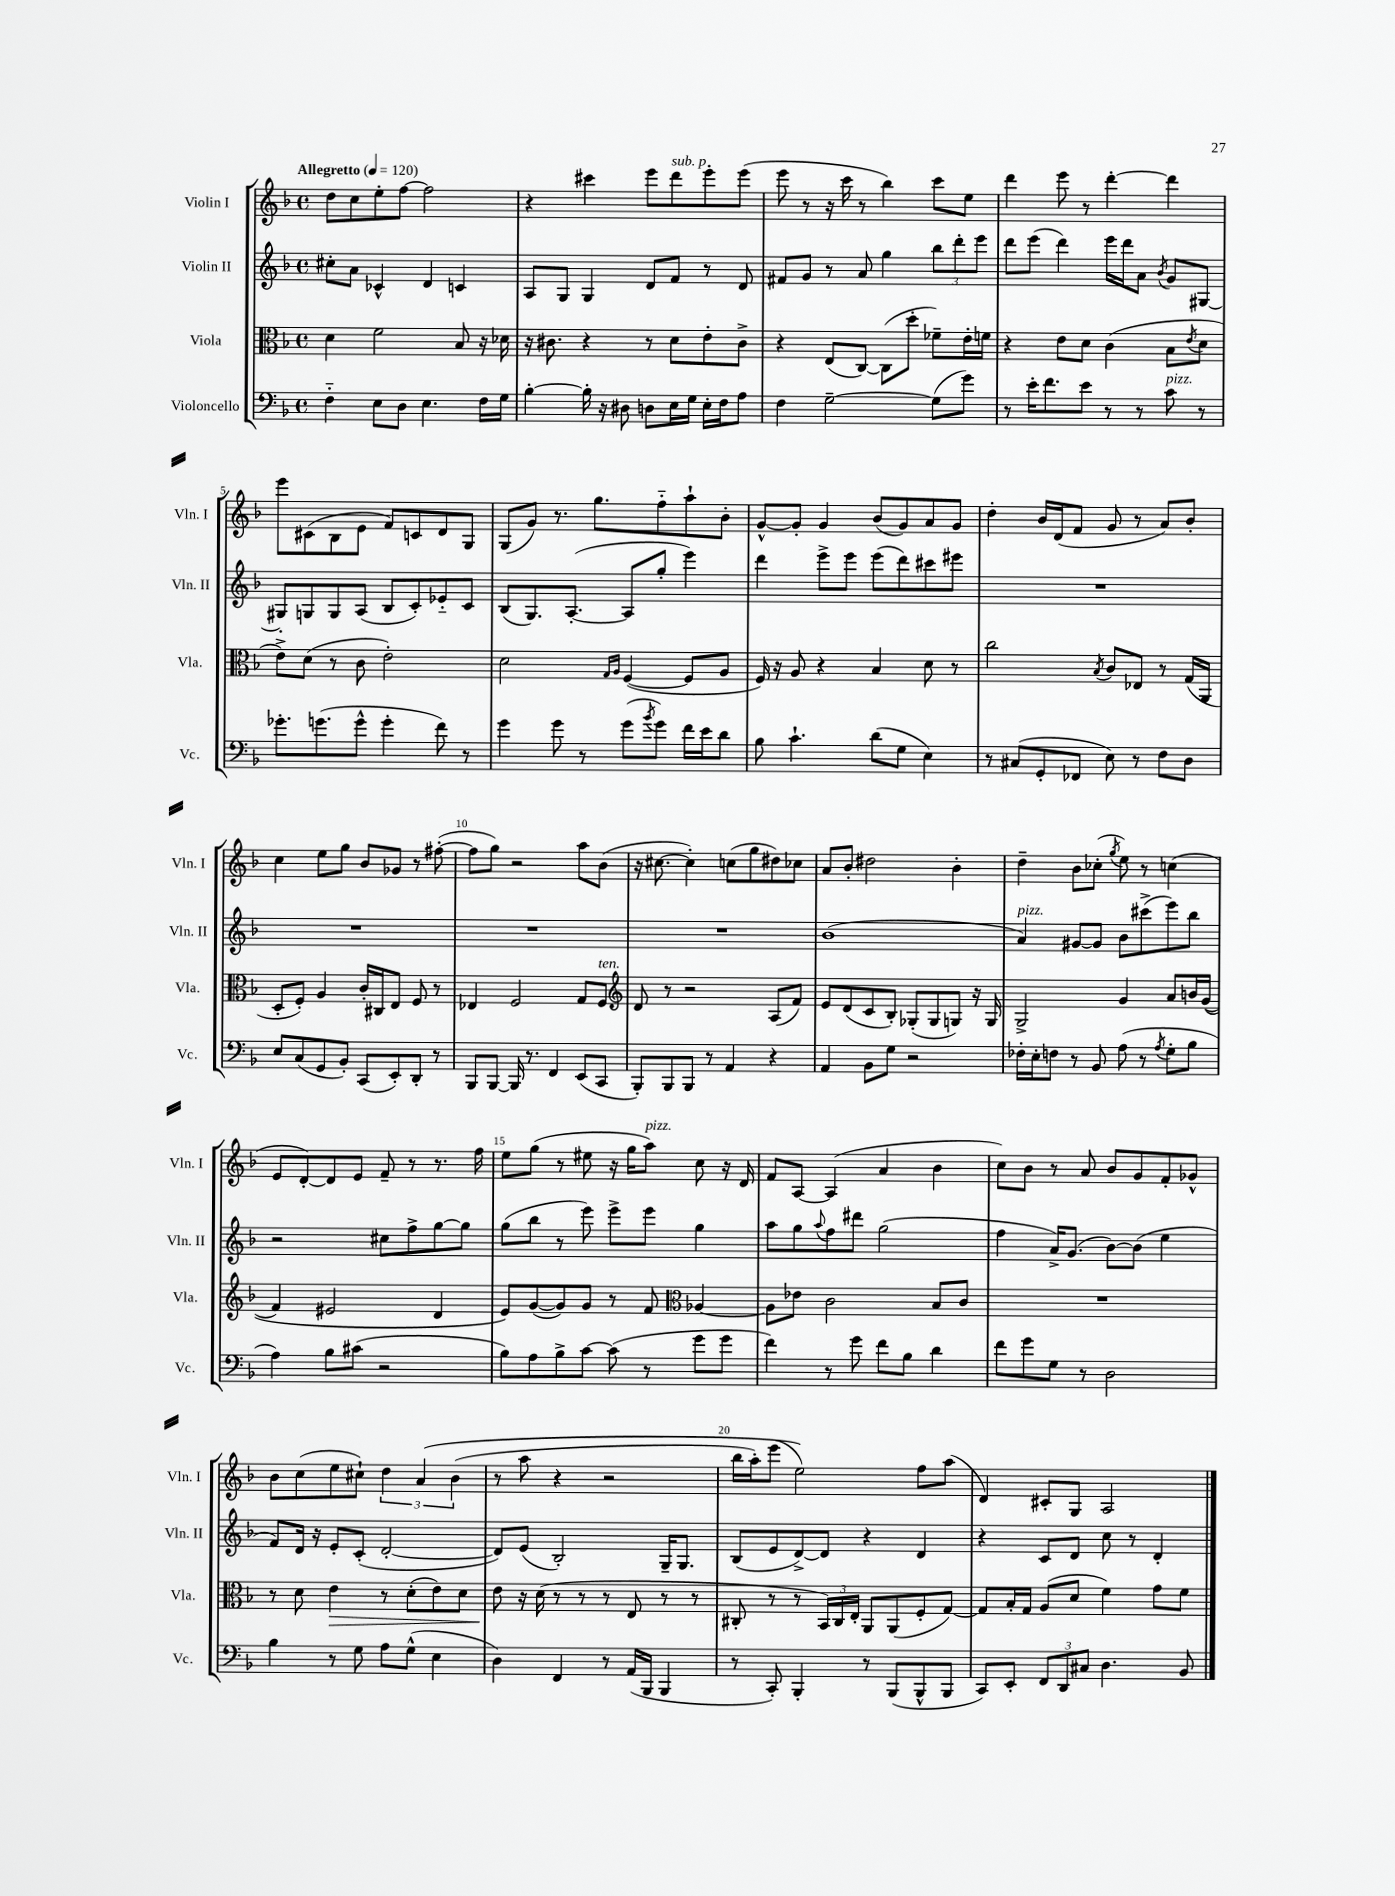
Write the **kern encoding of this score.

**kern	**kern	**dynam	**kern	**kern
*part4	*part3	*part3	*part2	*part1
*staff4	*staff3	*staff3	*staff2	*staff1
*I"Violoncello	*I"Viola	*	*I"Violin II	*I"Violin I
*I'Vc.	*I'Vla.	*	*I'Vln. II	*I'Vln. I
*clefF4	*clefC3	*	*clefG2	*clefG2
*k[b-]	*k[b-]	*	*k[b-]	*k[b-]
*M4/4	*M4/4	*	*M4/4	*M4/4
*met(c)	*met(c)	*	*met(c)	*met(c)
*MM120	*MM120	*	*MM120	*MM120
=1	=1	=1	=1	=1
!	!	!	!	!LO:TX:a:B:t=Allegretto
4F\	4d\	.	8cc#X'\L	8dd\L
.	.	.	8a\J	8cc\
8E\L	2f\	.	4c-X^^/	8ee'\
8D\J	.	.	.	[8ff\J
4.E\	.	.	4d/	2ff\]
.	8B-/	.	4cn/	.
16F\LL	16r	.	.	.
16G\JJ	16d-X\	.	.	.
=2	=2	=2	=2	=2
[4B-'\	16r	.	8A/L	4r
.	8.c#X\	.	.	.
.	.	.	8G/J	.
16B-'\]	4r	.	4G/	4ccc#X\
16r	.	.	.	.
8D#X\	.	.	.	.
8Dn\L	8r	.	8d/L	8eee\L
!	!	!	!	!LO:TX:a:i:t=sub. p
16E\L	8d\L	.	8f/J	8ddd\
16G\JJ	.	.	.	.
16E'\LL	8e'\	.	8r	8eee'\
16F\J	.	.	.	.
8A\J	8c#^\J	.	8d/	(8eee\J
=3	=3	=3	=3	=3
4F\	4r	.	8f#X/L	8eee\
.	.	.	8g/J	8r
[2G~\	(8E/L	.	8r	16r
.	.	.	.	16ccc\
.	[8C/J)	.	8a/	8r
.	(8C\L]	.	4gg\	4bb-\)
.	8dd'\J	.	.	.
(8G\L]	8f-X~\L)	.	12bb-\L	8ccc\L
.	.	.	12ddd'\	.
8g\J)	16e'\L	.	.	8ee\J
.	.	.	12eee\J	.
.	16fn\JJ	.	.	.
=4	=4	=4	=4	=4
8r	4r	.	8ddd\L	4ddd\
16e'\KL	.	.	(8eee\J	.
8.f\	.	.	.	.
.	8e\L	.	4ddd\)	8eee\
8e\J	8d\J	.	.	8r
8r	(4c\	.	16eee\LL	[4ddd'\
.	.	.	16ddd\J	.
8r	.	.	8a\J	.
.	.	.	8qb-/	.
!LO:TX:a:i:t=pizz.	!	!	!	!
8c\	8B-\L	.	8g/L	4ddd\]
.	8qe/	.	.	.
8r	8d\J	.	[8G#X/J	.
!!LO:LB:g=z
=5	=5	=5	=5	=5
8.g-X'\L	8e^\L)	.	8G#X'/L]	8eee\L
.	(8d\J	.	8Gn/	(8c#X\
(8.gn\	.	.	.	.
.	8r	.	8G/	8B-\
8g^^\J	8c\	.	(8A/J	8e\J
4g'\	2e'\)	.	8B-/L	8f/L)
.	.	.	8c'/)	8cn/
8f\)	.	.	8e-X/	8d/
8r	.	.	8c/J	8G/J
=6	=6	=6	=6	=6
4g\	2d\	.	(8B-/L	(8G/L
.	.	.	8.G/)	8g/J)
8g\	.	.	.	8.r
.	.	.	([8.A'/J	.
8r	.	.	.	.
.	.	.	.	8.gg\L
.	16qqG/LL	.	.	.
.	16qqA/JJ	.	.	.
(8g\L	([4F/	.	8A/L]	.
8qb-/	.	.	.	.
8g\J)	.	.	8gg'/J	8ff\
16f\LL	8F/L]	.	4eee\)	8aa`\
16e\J	.	.	.	.
8d\J	8A/J	.	.	8b-'\J
=7	=7	=7	=7	=7
8B-\	16F/)	.	4ddd\	[8g^^/L
.	16r	.	.	.
4.c`\	8A/	.	.	8g'/J]
.	4r	.	8eee^\L	4g/
.	.	.	8eee\J	.
(8d\L	4B-/	.	(8eee\L	(8b-/L
8G\J	.	.	8ddd\)	8g/)
4E\)	8d\	.	8ccc#X\	8a/
.	8r	.	8eee#X\J	8g/J
=8	=8	=8	=8	=8
8r	2cc\	.	1r	4dd'\
(8C#X/L	.	.	.	.
8GG'/	.	.	.	16b-/LL
.	.	.	.	(16d/J
8FF-X/J	.	.	.	8f/J
.	8qB-/	.	.	.
8E\)	8c/L	.	.	8g/
8r	8E-X/J	.	.	8r
8F\L	8r	.	.	8a/L)
8D\J	(16G/LL	.	.	8b-'/J
.	16AA/JJ	.	.	.
!!LO:LB:g=z
=9	=9	=9	=9	=9
8E/L	8D'/L	.	1r	4cc\
(8C/	8F'/J)	.	.	.
8GG/	4A/	.	.	8ee\L
8BB-'/J)	.	.	.	8gg\J
(8CC/L	16c'/LL	.	.	8b-/L
.	16C#X/J	.	.	.
8EE'/)	8E/J	.	.	8g-X/J
8DD'/J	8F/	.	.	8r
8r	8r	.	.	([8ff#X'\
=10	=10	=10	=10	=10
8BBB-/L	4E-X/	.	1r	8ff#\L]
[8BBB-/J	.	.	.	8gg\J)
16BBB-/]	2F/	.	.	2r
8.r	.	.	.	.
4FF/	.	.	.	.
(8EE/L	8G/L	.	.	8aa\L
!	!LO:TX:a:i:t=ten.	!	!	!
8CC/J	8F/J	.	.	(8b-\J
=11	=11	=11	=11	=11
*	*clefG2	*	*	*
8BBB-'/L)	8d/	.	1r	16r
.	.	.	.	[8.cc#X\
8BBB-/	8r	.	.	.
8BBB-/J	2r	.	.	4cc#'\])
8r	.	.	.	.
4AA/	.	.	.	(8ccn\L
.	.	.	.	8gg\
4r	(8A/L	.	.	8dd#X\)
.	8f/J)	.	.	8cc-X\J
=12	=12	=12	=12	=12
4AA/	8e/L	.	(1b-	8a/L
.	(8d/	.	.	8b-'/J
8BB-\L	8c/	.	.	2dd#X\
8G\J	8B-'/J)	.	.	.
2r	(8G-X'/L	.	.	.
.	8G-/	.	.	.
.	8Gn/J)	.	.	4b-'\
.	16r	.	.	.
.	16G/	.	.	.
=13	=13	=13	=13	=13
!	!	!	!LO:TX:a:i:t=pizz.	!
16F-X'\LL	2G^/	.	4a/)	4dd~\
16E'\J	.	.	.	.
8Fn\J	.	.	.	.
8r	.	.	[8g#X/L	8b-\L
8BB-/	.	.	8g#/J]	(8cc-X'\J
.	.	.	.	8qgg/
(8A\	4g/	.	8b-\L	8ee\)
8r	.	.	(8ccc#X^\	8r
8qA/	.	.	.	.
8G'\L	8a/L	.	8eee\)	(4ccn\
8B-\J	16bn/L	.	8bb-\J	.
.	((16g/JJ	.	.	.
!!LO:LB:g=z
=14	=14	=14	=14	=14
4A\)	4f/)	.	2r	8e/L
.	.	.	.	[8d'/)
8B-\L	2e#X/	.	.	8d/]
(8c#X\J	.	.	.	8e/J
2r	.	.	8cc#X\L	8f~/
.	.	.	8ff^\	8r
.	4d/	.	[8gg\	8.r
.	.	.	8gg\J]	.
.	.	.	.	16ff\
=15	=15	=15	=15	=15
8B-\L)	8e/L)	.	(8gg\L	8ee\L
8A\	([8g/	.	8bb-\J	(8gg\J
8B-^\	8g/])	.	8r	8r
[8c\J	8g/J	.	8eee\)	8ee#X\
(8c\]	8r	.	8eee^\L	16r
.	.	.	.	16gg\KL
!	!	!	!	!LO:TX:a:i:t=pizz.
8r	8f/	.	8eee\J	8aa\J)
*	*clefC3	*	*	*
8g\L	[4A-X/	.	4gg\	8cc\
8g\J	.	.	.	16r
.	.	.	.	16d/
=16	=16	=16	=16	=16
4f\)	8A-\L]	.	8aa\L	8f/L
.	8e-X\J	.	8gg\	[8A/J
.	.	.	8qqaa/	.
8r	2c\	.	8ff\	(4A/]
8g\	.	.	8ddd#X\J	.
8f\L	.	.	(2gg\	4a/
8B-\J	.	.	.	.
4d\	8B-/L	.	.	4b-\
.	8c/J	.	.	.
=17	=17	=17	=17	=17
8f\L	1r	.	4ff\	8cc\L)
8g\	.	.	.	8b-\J
8G\J	.	.	16a^/KL)	8r
.	.	.	(8.g/J	.
8r	.	.	.	8a/
2D\	.	.	[8b-\L)	8b-/L
.	.	.	(8b-\J]	8g/
.	.	.	4ee\	8f'/
.	.	.	.	8g-X^^/J
!!LO:LB:g=z
=18	=18	=18	=18	=18
4B-\	8r	.	8f/L)	8b-\L
.	8d\	.	16d/Jk	(8cc\
.	.	.	16r	.
!	!	!LO:HP:b	!	!
8r	4e\	>	8e'/L	8ee\
8G\	.	.	(8c'/J	8cc#X`\J)
8A\L	8r	.	[2d'/	6dd\
(8G^^\J	(8d'\L	.	.	.
.	.	.	.	(6a/
4E\	8e\)	.	.	.
.	.	.	.	(6b-\
.	8d\J	.	.	.
=19	=19	=19	=19	=19
4D\)	8e\	.	8d/L])	8r
.	16r	]	(8e/J	8aa\
.	(16d\	.	.	.
4FF/	8r	.	2B-'/)	4r
.	8r	.	.	.
8r	8r	.	.	2r
(16AA/LL	8E/	.	.	.
16BBB-/JJ	.	.	.	.
4BBB-/	8r	.	16G~/KL	.
.	.	.	8.G/J	.
.	8r	.	.	.
=20	=20	=20	=20	=20
8r	8C#X'/	.	(8B-/L	16bb-\LL
.	.	.	.	16aa'\J)
8CC'/)	8r	.	8e/	(8eee\J
4BBB-'/	8r	.	[8d^/)	2ee\))
.	24BB-/LL)	.	8d/J]	.
.	24C#/	.	.	.
.	24E'/JJ	.	.	.
8r	8AA/L	.	4r	.
(8BBB-/L	(8AA/	.	.	.
8BBB-^^/	8F'/	.	4d/	8ff\L
8BBB-/J	[8G/J)	.	.	(8aa\J
=21	=21	=21	=21	=21
8CC/L)	8G/L]	.	4r	4d/)
8EE'/J	16B-'/L	.	.	.
.	16G/JJ	.	.	.
12FF/L	(8A/L	.	8c/L	8c#X'/L
12DD/	.	.	.	.
.	8d/J	.	8d/J	8G/J
12C#X/J	.	.	.	.
4.D\	4f\)	.	8cc\	2A/
.	.	.	8r	.
.	8g\L	.	4d'/	.
8BB-/	8f\J	.	.	.
==	==	==	==	==
*-	*-	*-	*-	*-
